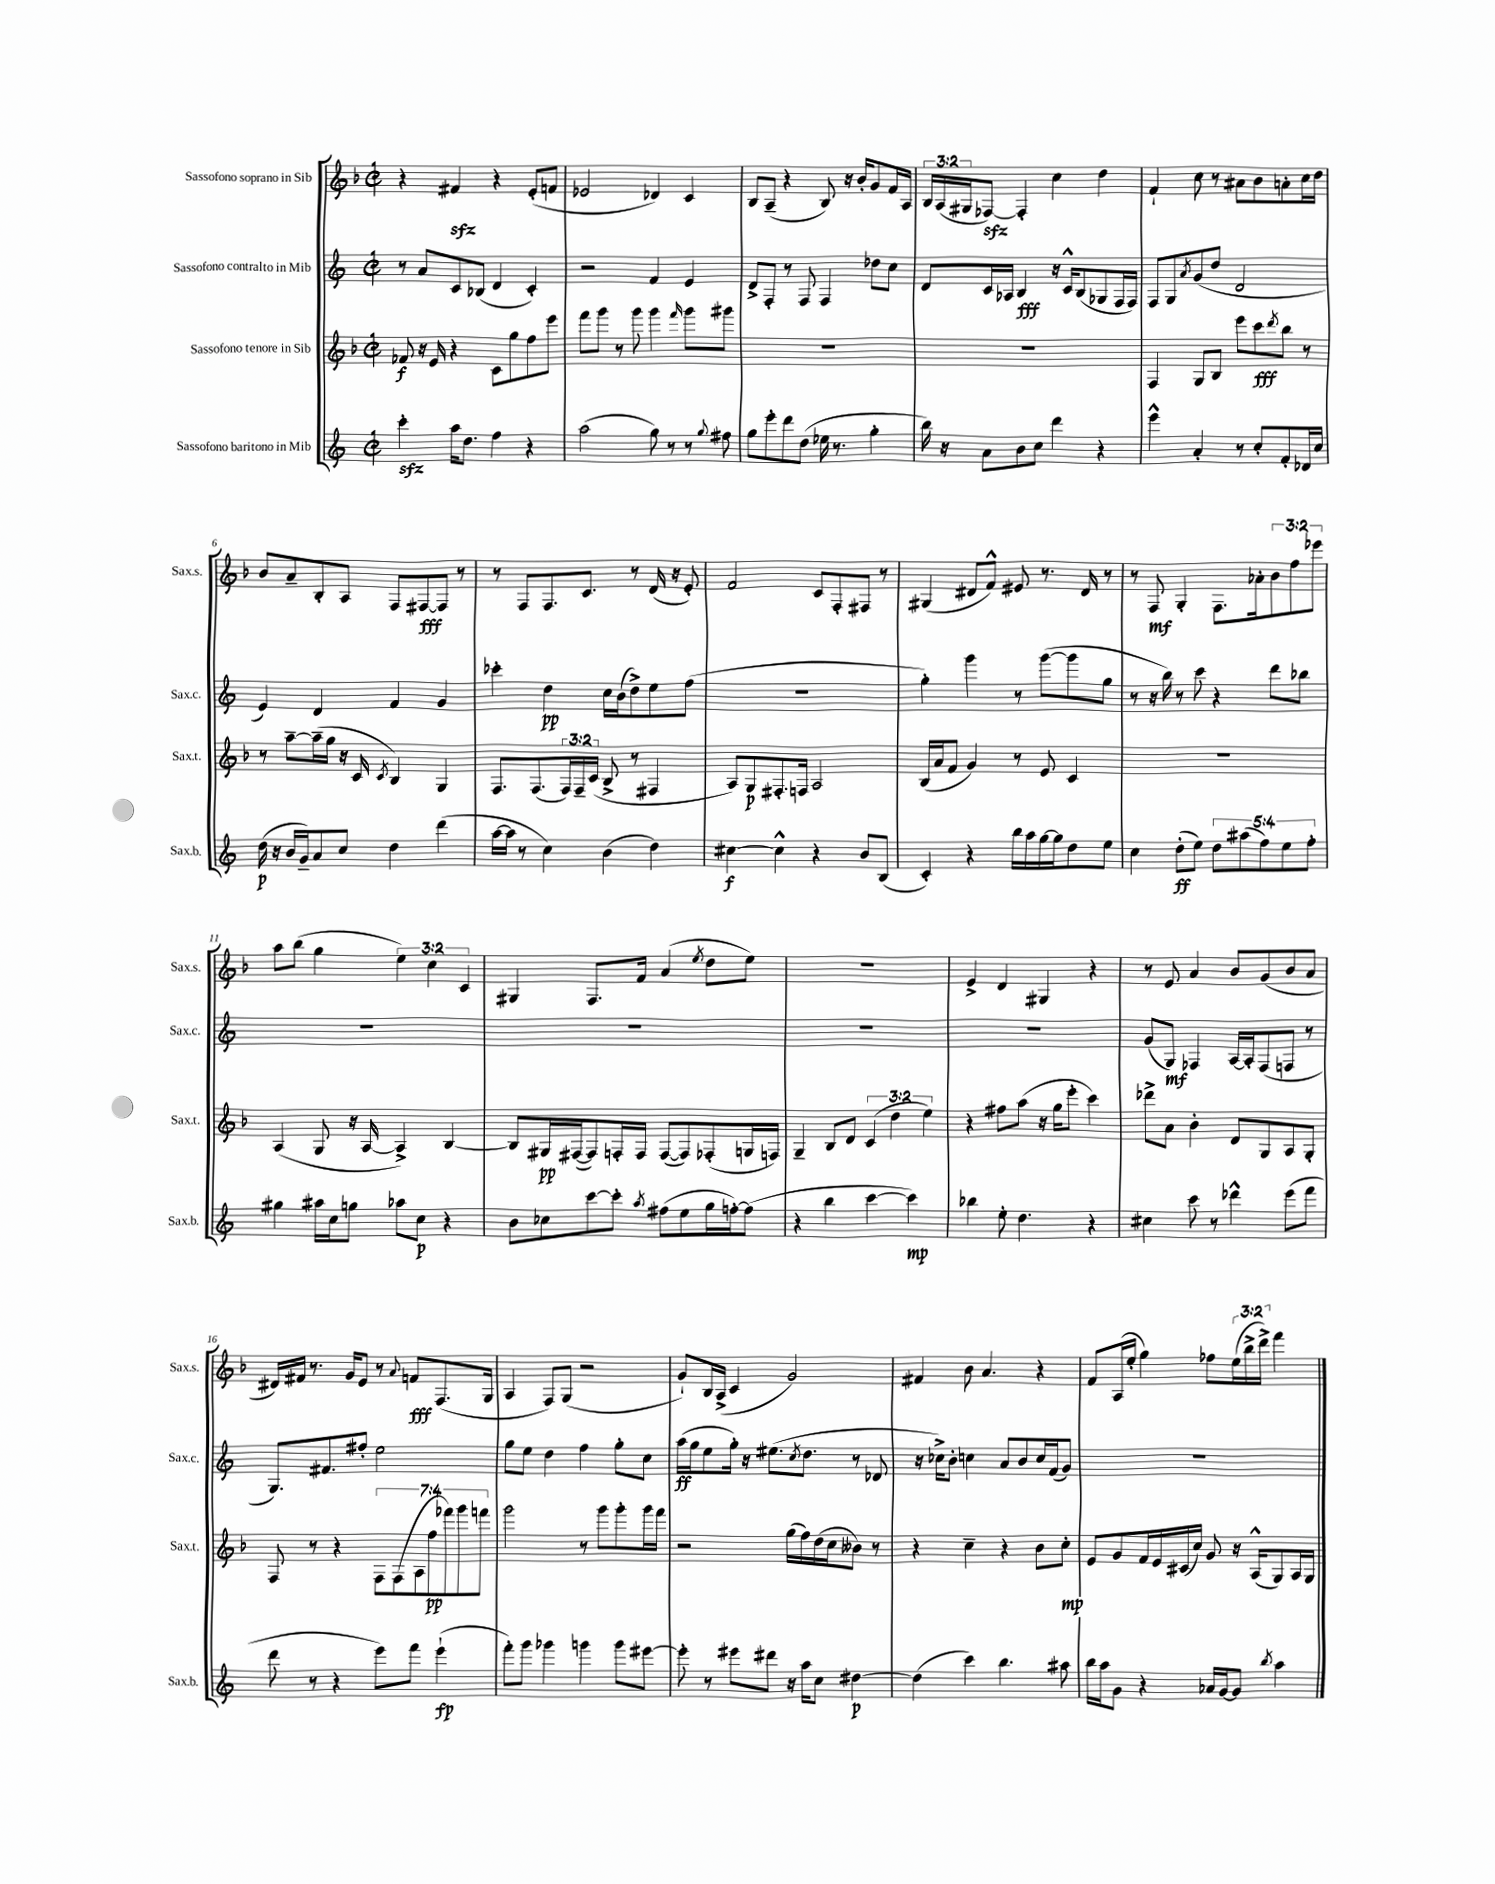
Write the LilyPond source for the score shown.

<<
\new StaffGroup <<
\new Staff = "s0" \with { instrumentName = "Sassofono soprano in Sib" shortInstrumentName = "Sax.s." } {
    \clef treble \key f \major \defaultTimeSignature \time 2/2 \override Staff.TupletNumber.text = #tuplet-number::calc-fraction-text
    r4 fis'4\sfz r4 e'8-.( f'8 |
    ees'2 des'4) c'4 |
    bes8 a8--( r4 bes8) r16 bes'16-. g'8 f'16 a16 |
    \tuplet 3/2 { bes16 a16( gis16 } fes8~\sfz) fes4-. c''4 d''4 |
    f'4-! c''8 r8 ais'8 bes'8 a'8-. c''16 d''16 |
    bes'8 a'8-- bes8-. a8 f8 fis8~\fff fis8 r8 |
    r8 f8 f8. c'8. r8 d'16( r16 e'8-.) |
    f'2 c'8 f8-. fis8 r8 |
    gis4( dis'8 f'8-^) eis'8 r8. dis'16 r8 |
    r8 f8\mf g4-. f8. aes'16-. \tuplet 3/2 { bes'8 f''8 ees'''8 } |
    a''8 bes''8( g''4 \tuplet 3/2 { e''4) c''4 c'4 } |
    gis4 f8. f'16 a'4( \acciaccatura { e''8 } d''8 e''8) |
    R1 |
    e'4-> d'4 gis4 r4 |
    r8 e'8 a'4 bes'8 g'8( bes'8 a'8 |
    dis'16) fis'16 r8. g'16 e'8 r8 \appoggiatura { a'8 } f'8\fff f8.( g16 |
    a4 f8) g8( r2 |
    g'8-!) bes16 a16->( c'4 g'2) |
    fis'4 bes'8 a'4. r4 |
    f'8 a16( e''16-. g''4) fes''8 \tuplet 3/2 { e''16( bes''16-> d'''16->) } f'''4 \bar "|." |
}
\new Staff = "s1" \with { instrumentName = "Sassofono contralto in Mib" shortInstrumentName = "Sax.c." } {
    \clef treble \key c \major \defaultTimeSignature \time 2/2
    r8 a'8 c'8 bes8( d'4 c'4-.) |
    r2 f'4 e'4 |
    d'8-> f8-. r8 f8 f4 des''8 c''8 |
    d'8 c'16 aes16 b4\fff r16 c'16-^ b8( ges8 f16 f16) |
    f8 g8 \acciaccatura { a'8 } g'8( d''8 d'2 |
    e'4) d'4 f'4 g'4 |
    ces'''4-. d''4\pp c''16 b'16( d''8->) e''8 f''8( |
    R1 |
    g''4-.) g'''4 r8 g'''8~( g'''8 g''8 |
    r8 r16 b''16) r8 c'''8 r4 d'''8 bes''8 |
    R1 |
    R1 |
    R1 |
    R1 |
    g'8( g8\mf) fes4 a16~ a16-. fes8( f8 r8 |
    g8.) fis'8. fis''8-. e''2 |
    g''8 e''8 d''4 f''4 g''8-. c''8 |
    a''16\ff( g''16 e''8 g''16-.) r16 eis''8.( \acciaccatura { c''8 } d''8. r8 des'8 |
    r16 ces''16->) b'8-. c''4 a'8 b'8 c''16 f'16( g'8) |
    R1 \bar "|." |
}
\new Staff = "s2" \with { instrumentName = "Sassofono tenore in Sib" shortInstrumentName = "Sax.t." } {
    \clef treble \key f \major \defaultTimeSignature \time 2/2 \override Staff.TupletNumber.text = #tuplet-number::calc-fraction-text
    fes'8\f r16 e'16 r4 c'8 g''8 f''8 e'''8 |
    f'''8 g'''8 r8 g'''8 g'''4 \grace { f'''16 } g'''8 gis'''8 |
    R1 |
    R1 |
    f4 g8 bes8 e'''8 c'''8\fff \acciaccatura { d'''8 } bes''8 r8 |
    r8 a''8~-- a''16--( g''16 r16 c'16 \acciaccatura { c'8 } bes4) g4 |
    f8. f8.( \tuplet 3/2 { f16) f16-- c'16( } bes8-> r8 fis4 |
    a8) g8\p fis8.-. f16 a2 |
    bes16( a'16 f'8 g'4) r8 e'8 c'4 |
    R1 |
    a4( g8 r16 a16~ a4->) bes4~ |
    bes8 gis16\pp fis16~( fis8) f16-. f16 f8~( f8) fes8-.( g16 f16) |
    g4-- bes8 d'8 \tuplet 3/2 { c'4( d''4 e''4) } |
    r4 fis''8 a''8( r16 g''16 e'''8-. c'''4) |
    des'''8-> a'8 bes'4-. d'8 g8 a8 g8-. |
    f8 r8 r4 \tuplet 7/4 { f8 f8( a8 f''8\pp fes'''8) g'''8 f'''8 } |
    g'''2 r8 g'''8 g'''8-. g'''16 f'''16 |
    r2 g''16( f''16) d''16( c''16 beses'8) r8 |
    r4 c''4-- r4 bes'8 c''8-.\mp |
    e'8 g'8 f'16 e'16 cis'16( c''16) g'8 r16 a16-^( g8) a16 g16 \bar "|." |
}
\new Staff = "s3" \with { instrumentName = "Sassofono baritono in Mib" shortInstrumentName = "Sax.b." } {
    \clef treble \key c \major \defaultTimeSignature \time 2/2 \override Staff.TupletNumber.text = #tuplet-number::calc-fraction-text
    c'''4-.\sfz a''16 d''8. f''4 r4 |
    a''2( g''8) r8 r8 \appoggiatura { g''8 } fis''8 |
    g''8 e'''8-. d'''8 d''8( ees''16 r8. g''4-. |
    b''16) r16 a'8 b'8 c''8 d'''4 r4 |
    e'''4-^ a'4-. r8 c''8-. f'8-. des'16 c''16 |
    d''16\p( r16 b'16 g'16--) a'8 c''8 d''4 d'''4( |
    a''16~ a''16 r8 c''4) b'4( d''4) |
    cis''4~\f cis''4-^ r4 b'8 b8( |
    c'4-.) r4 b''16 a''16 g''16~ g''16 d''8 e''8 |
    c''4 d''8-.\ff( e''8) \tuplet 5/4 { d''8 ais''8( f''8) e''8 f''8-. } |
    gis''4 ais''16 c''16 g''8 aes''8 c''8\p r4 |
    b'8 ces''8 c'''8~ c'''8-. \acciaccatura { a''8 } fis''8( e''8 g''16 f''16~-.) f''8( |
    r4 b''4 c'''4~ c'''4\mp) |
    bes''4 e''8-. d''4. r4 |
    cis''4 c'''8 r8 des'''4-^ e'''8( f'''8 |
    d'''8 r8 r4 e'''8) f'''8 e'''4-!\fp( |
    f'''8-.) g'''8 ges'''4 g'''4 g'''8 eis'''8~ |
    eis'''8-. r8 eis'''8 dis'''8 r16 a''16 c''8 dis''4~\p |
    dis''4( c'''4) b''4. ais''8 |
    b''16 a''16 g'8 r4 aes'16 g'16~ g'8 \acciaccatura { b''8 } a''4 \bar "|." |
}
>>
>>
